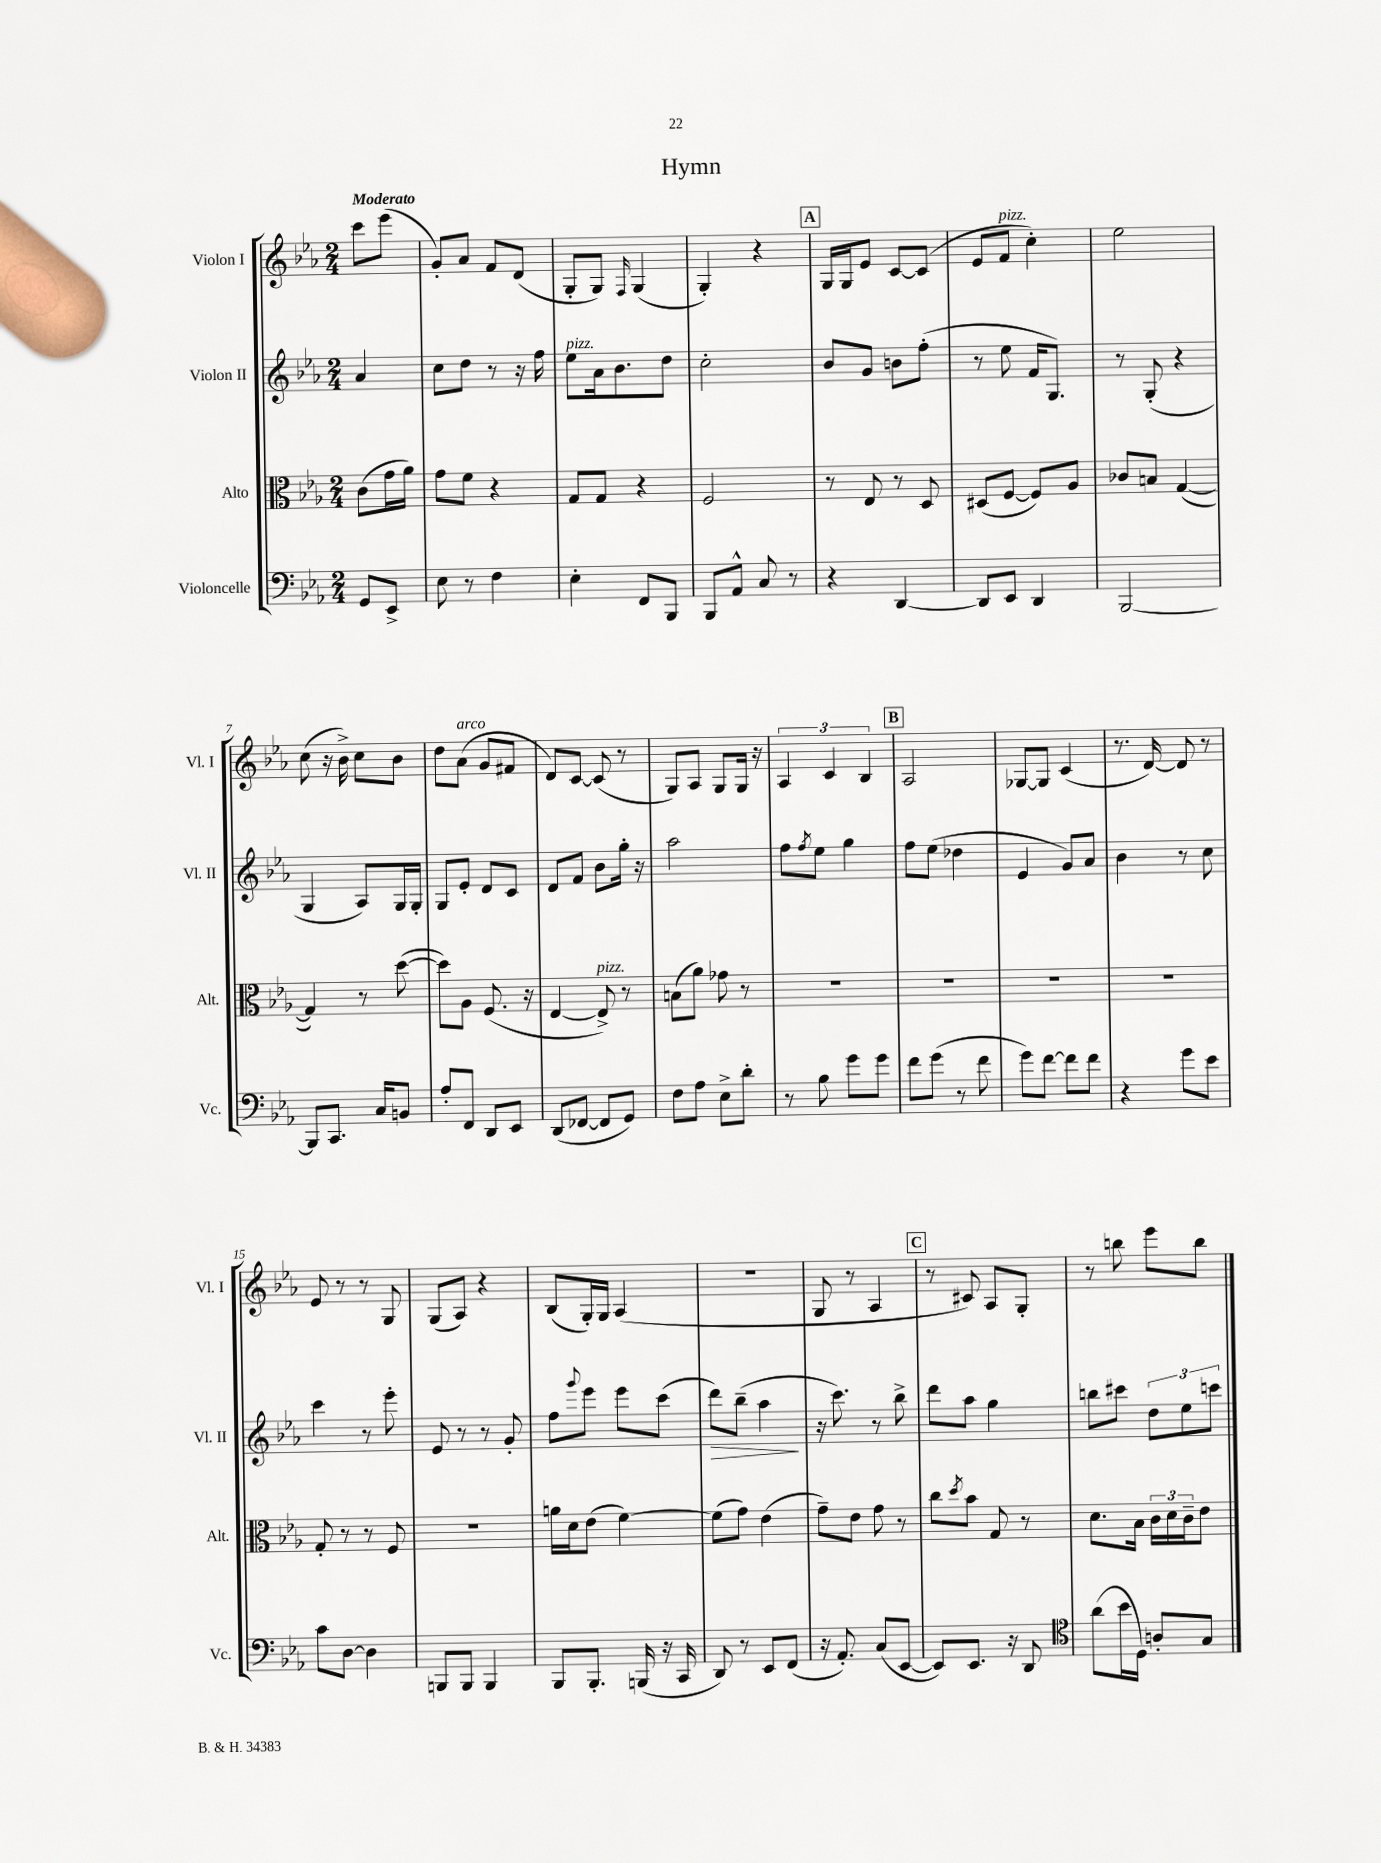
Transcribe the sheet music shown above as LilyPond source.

\header { title = "Hymn" }
<<
\new StaffGroup <<
\new Staff = "s0" \with { instrumentName = "Violon I" shortInstrumentName = "Vl. I" } {
    \clef treble \key ees \major \numericTimeSignature \time 2/4 \partial 4 \tempo "Moderato"
    c'''8 ees'''8( |
    g'8-.) aes'8 f'8 d'8( |
    g8-. g8) \grace { f16 } g4( |
    g4-.) r4 |
    \mark \markup { \box "A" } g16 g16 ees'8 c'8~ c'8( |
    ees'8 f'8^\markup { \italic "pizz." } c''4-.) |
    ees''2 |
    c''8( r16 bes'16->) c''8 bes'8 |
    d''8 aes'8^\markup { \italic "arco" }( g'8 fis'8 |
    d'8) c'8~ c'8( r8 |
    g8) aes8 g8 g16 r16 |
    \tuplet 3/2 { aes4 c'4 bes4 } |
    \mark \markup { \box "B" } aes2 |
    ges8~ ges8 c'4( |
    r8. d'16~) d'8 r8 |
    ees'8 r8 r8 g8 |
    g8( aes8) r4 |
    bes8( g16-.) g16 aes4( |
    r2 |
    g8 r8 aes4 |
    \mark \markup { \box "C" } r8 cis'8) aes8 g8-. |
    r8 b''8 ees'''8 b''8 \bar "|." |
}
\new Staff = "s1" \with { instrumentName = "Violon II" shortInstrumentName = "Vl. II" } {
    \clef treble \key ees \major \numericTimeSignature \time 2/4 \partial 4
    aes'4 |
    c''8 d''8 r8 r16 f''16 |
    ees''8^\markup { \italic "pizz." } aes'16 bes'8. d''8 |
    c''2-. |
    \mark \markup { \box "A" } bes'8 g'8 b'8 f''8-.( |
    r8 ees''8 f'16 g8.) |
    r8 g8-.( r4 |
    g4 aes8) g16 g16-. |
    g8 ees'8-. d'8 c'8 |
    d'8 f'8 bes'8 g''16-. r16 |
    aes''2 |
    f''8 \acciaccatura { f''8 } ees''8 g''4 |
    \mark \markup { \box "B" } f''8 ees''8( des''4 |
    ees'4 g'8) aes'8 |
    bes'4 r8 c''8 |
    c'''4 r8 ees'''8-. |
    ees'8 r8 r8 g'8-. |
    f''8 \appoggiatura { g'''8 } ees'''8 ees'''8 c'''8( |
    d'''8\>) bes''8--( aes''4\! |
    r16 c'''8.) r8 bes''8-> |
    \mark \markup { \box "C" } d'''8 aes''8 g''4 |
    b''8 cis'''8 \tuplet 3/2 { d''8 ees''8 c'''8 } \bar "|." |
}
\new Staff = "s2" \with { instrumentName = "Alto" shortInstrumentName = "Alt." } {
    \clef alto \key ees \major \numericTimeSignature \time 2/4 \partial 4
    c'8( g'16 aes'16) |
    g'8 f'8 r4 |
    g8 g8 r4 |
    f2 |
    \mark \markup { \box "A" } r8 ees8 r8 d8 |
    dis8( f8~ f8) aes8 |
    ces'8 b8 g4~( |
    g4) r8 d''8~( |
    d''8) aes8 f8.( r16 |
    ees4~ ees8->^\markup { \italic "pizz." }) r8 |
    b8( aes'8) ges'8 r8 |
    R2 |
    \mark \markup { \box "B" } R2 |
    R2 |
    R2 |
    g8-. r8 r8 f8 |
    R2 |
    a'16 d'16 ees'8( f'4~) |
    f'8( g'8) ees'4( |
    g'8--) ees'8 g'8 r8 |
    \mark \markup { \box "C" } c''8 \acciaccatura { d''8 } bes'8 g8 r8 |
    d'8. bes16 \tuplet 3/2 { c'16 d'16 c'16-- } ees'8 \bar "|." |
}
\new Staff = "s3" \with { instrumentName = "Violoncelle" shortInstrumentName = "Vc." } {
    \clef bass \key ees \major \numericTimeSignature \time 2/4 \partial 4
    g,8 ees,8-> |
    ees8 r8 f4 |
    ees4-. f,8 bes,,8 |
    bes,,8 aes,8-^ c8 r8 |
    \mark \markup { \box "A" } r4 d,4~ |
    d,8 ees,8 d,4 |
    bes,,2~ |
    bes,,8 c,8. c16 b,8 |
    aes8-. f,8 d,8 ees,8 |
    d,8( fes,8~ fes,8 g,8) |
    f8 aes8 ees8-> d'8-. |
    r8 bes8 g'8 g'8 |
    \mark \markup { \box "B" } f'8 g'8( r8 f'8 |
    g'8) f'8~ f'8 f'8 |
    r4 g'8 ees'8 |
    c'8 d8~ d4 |
    b,,8 b,,8 b,,4 |
    bes,,8 bes,,8.-. b,,16( r16 c,16 |
    d,8) r8 ees,8 f,8( |
    r16 aes,8.-.) c8( ees,8~ |
    \mark \markup { \box "C" } ees,8) ees,8. r16 d,8 |
    \clef tenor aes'8( bes'16 d16) a8-. g8 \bar "|." |
}
>>
>>
